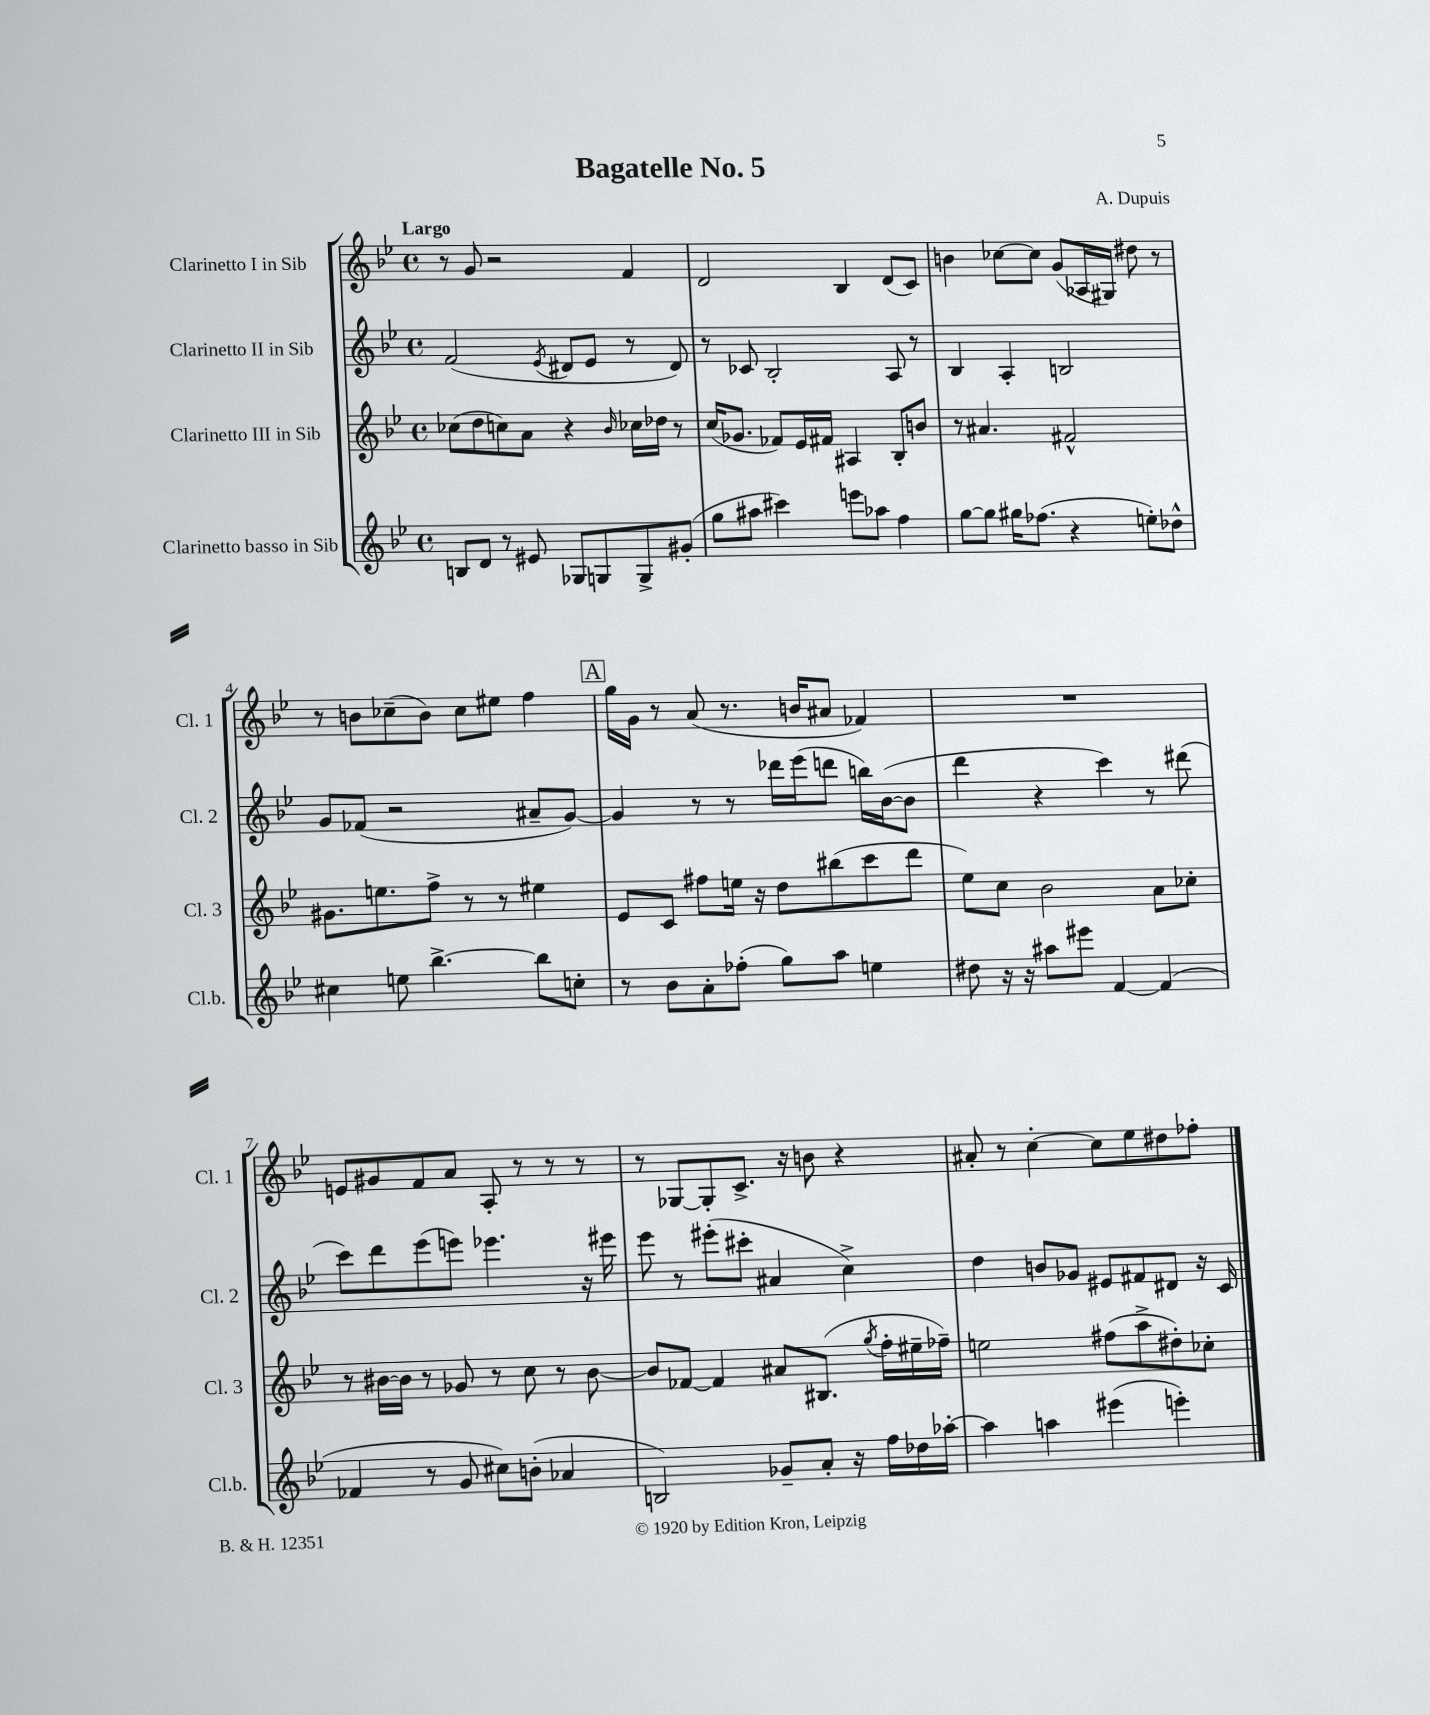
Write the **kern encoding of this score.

**kern	**kern	**kern	**kern
*staff4	*staff3	*staff2	*staff1
*clefG2	*clefG2	*clefG2	*clefG2
*k[b-e-]	*k[b-e-]	*k[b-e-]	*k[b-e-]
*M4/4	*M4/4	*M4/4	*M4/4
*met(c)	*met(c)	*met(c)	*met(c)
8B	(8cc-	(2f	8r
8d	8dd	.	8g
8r	8cc)	.	2r
8e#	8a	.	.
.	.	8qe-	.
8G-	4r	8d#	.
8G	.	8e-	.
.	16qqb-	.	.
8G^	16cc-	8r	4f
.	16dd-	.	.
(8g#'	8r	8d#)	.
=	=	=	=
8gg	(16cc	8r	2d
.	8.g-	.	.
8aa#	.	8c-	.
4ccc#)	8f-)	2B-'	.
.	16e-	.	.
.	16f#	.	.
8eee	4A#	.	4B-
8aa-	.	.	.
4ff	8B-'	8A	(8d
.	8b	8r	8c)
=	=	=	=
[8gg	8r	4B-	4b
8gg]	4.a#	.	.
16gg#	.	4A'	[8cc-
(8.ff-	.	.	.
.	.	.	8cc-]
4r	2f#^^	2B	(8g
.	.	.	16A-
.	.	.	16G#)
8ee')	.	.	8dd#
8dd-^^	.	.	8r
=	=	=	=
4cc#	8.g#	8g	8r
.	.	(8f-	8b
.	8.ee	.	.
8ee	.	2r	(8cc-~
[4.bb-^	8ff^	.	8b)
.	8r	.	8cc-
.	8r	.	8ee#
8bb-]	4ee#	8a#~	4ff
8cc'	.	[8g)	.
=	=	=	=
8r	8e-	4g]	16gg
.	.	.	16g
8b-	8c	.	8r
8a'	8ff#	8r	(8a
(8ff-'	16ee	8r	8.r
.	16r	.	.
8gg)	8dd	16ddd-	.
.	.	(16eee-	16b
8aa	(8bb#	8ddd	8a#
4ee	8ccc	16bb)	4f-)
.	.	([16b-	.
.	8ddd	8b-]	.
=	=	=	=
8dd#	8ee-)	4ddd	1r
16r	8cc	.	.
16r	.	.	.
8aa#	2b-	4r	.
8eee#	.	.	.
[4f	.	4ccc)	.
(4f]	8a	8r	.
.	8cc-'	(8ddd#	.
=	=	=	=
4f-	8r	8ccc)	8e
.	[16b#	8ddd	8g#
.	16b#]	.	.
8r	8r	(8eee-	8f
8g	8g-	8eee)	8a
8cc#)	8r	4.eee-	8A'
(8b'	8cc	.	8r
4a-	8r	.	8r
.	[8b#	16r	8r
.	.	16eee#	.
=	=	=	=
2B)	8b#]	8eee-	8r
.	[8f-	8r	[8G-
.	4f-]	(8eee#'	8G-']
.	.	8ccc#'	8.c^
8g-~	8a#	4a#	.
.	.	.	16r
8a'	(8.B#	.	8b
16r	.	4cc^)	4r
.	8qgg	.	.
16ff	16ff'	.	.
16dd-	16ee#~	.	.
[16aa-'	16ff-~)	.	.
=	=	=	=
4aa-]	2ee	4dd	8a#'
.	.	.	8r
4aa	.	8b	[4cc'
.	.	8g-	.
(4eee#	(8ff#	8e#	8cc]
.	8aa^	8f#	8ee-
4eee')	8dd#')	8d#	8dd#
.	8cc-'	16r	8ff-'
.	.	16c	.
==	==	==	==
*-	*-	*-	*-
